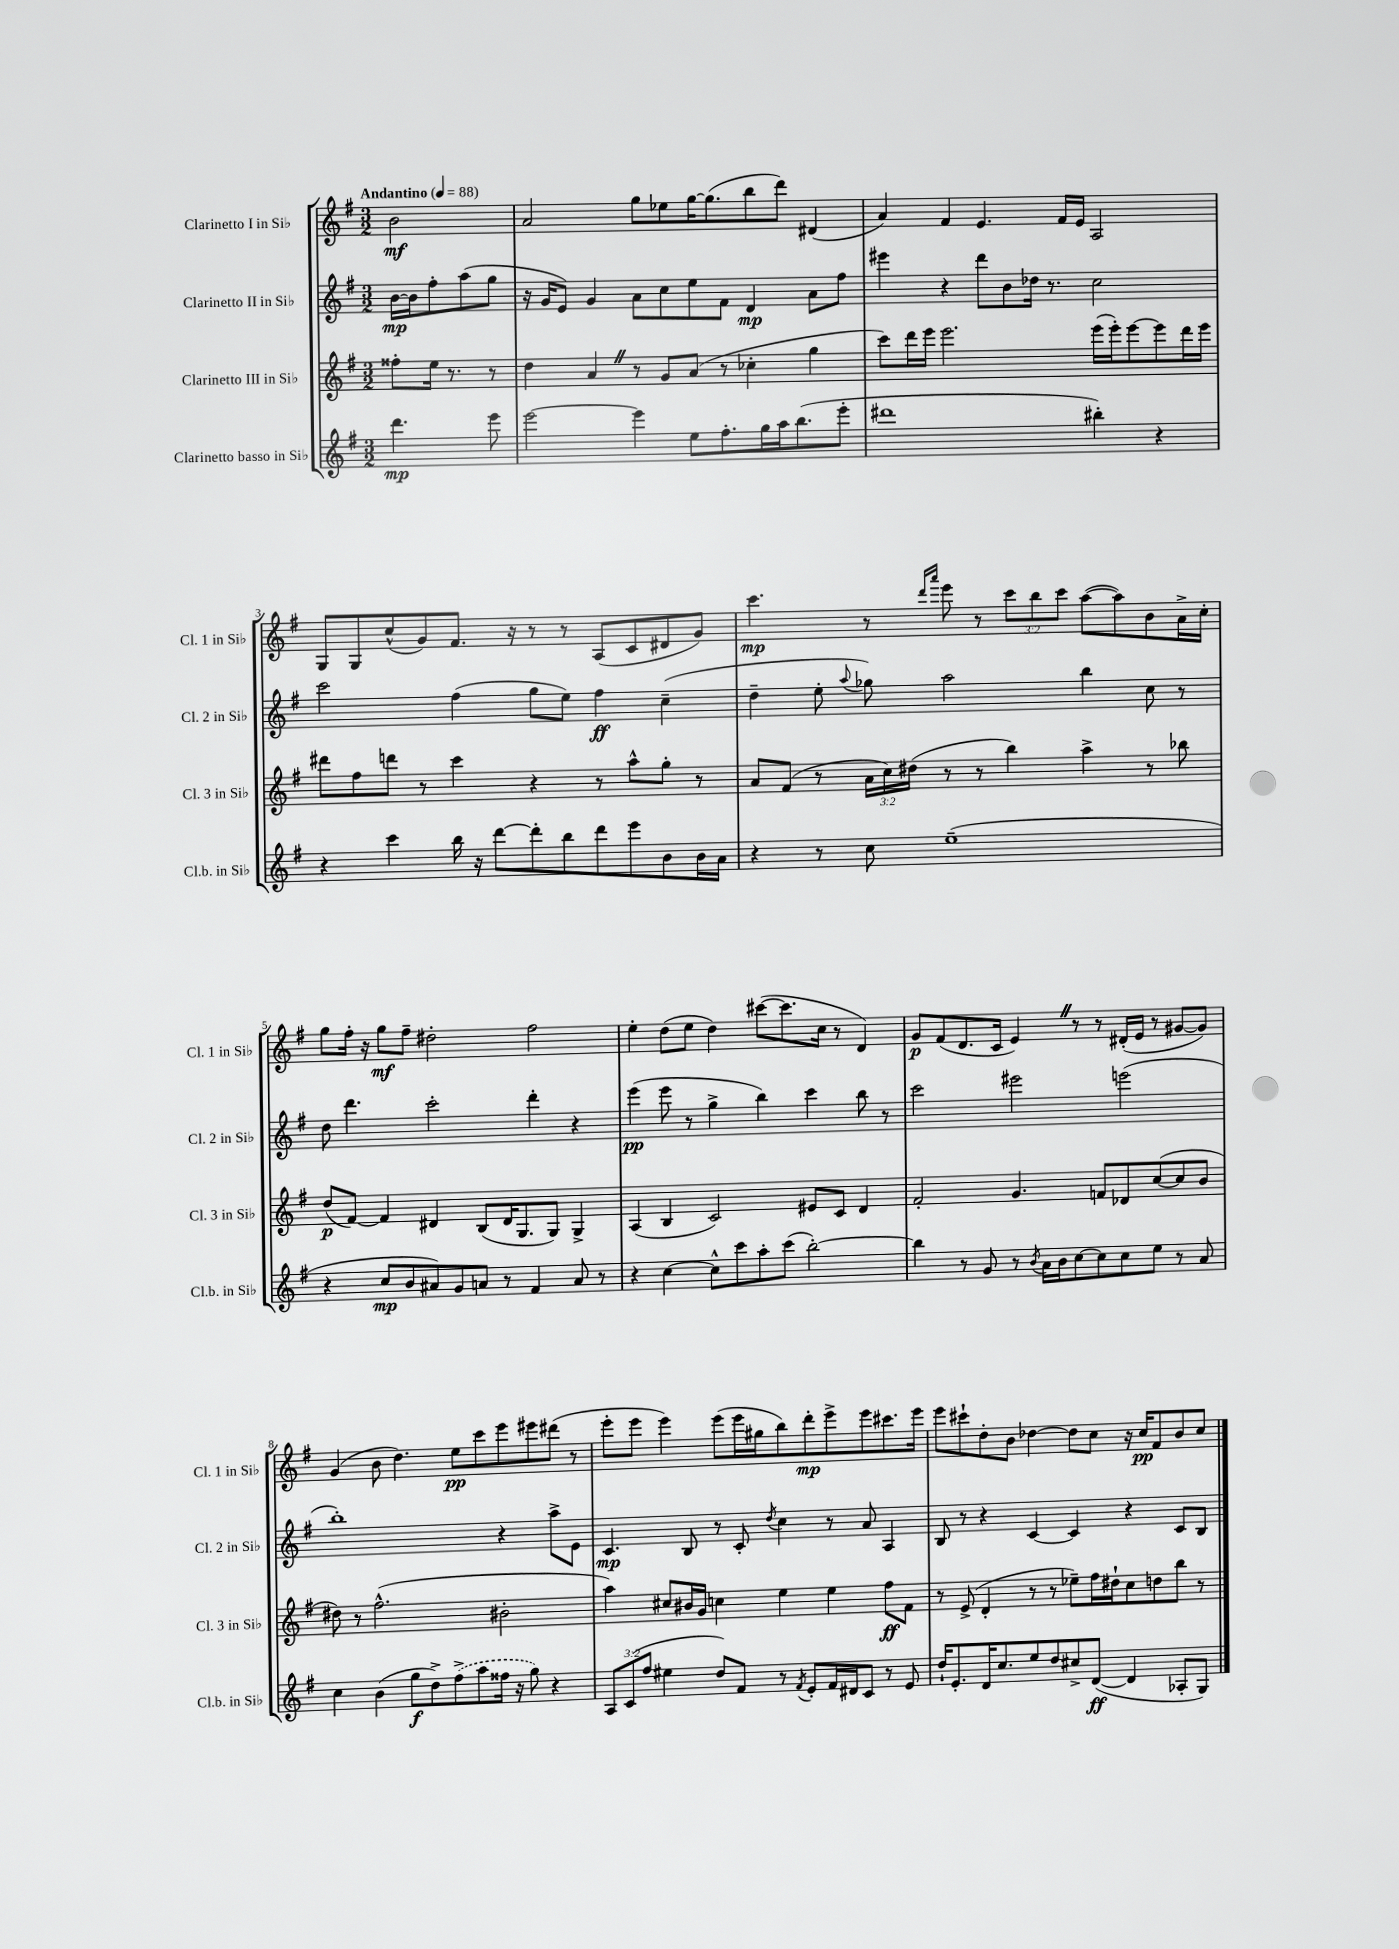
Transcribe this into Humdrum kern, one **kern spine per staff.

**kern	**dynam	**kern	**dynam	**kern	**dynam	**kern	**dynam
*part4	*part4	*part3	*part3	*part2	*part2	*part1	*part1
*staff4	*staff4	*staff3	*staff3	*staff2	*staff2	*staff1	*staff1
*I"Clarinetto basso in Si♭	*	*I"Clarinetto III in Si♭	*	*I"Clarinetto II in Si♭	*	*I"Clarinetto I in Si♭	*
*I'Cl.b. in Si♭	*	*I'Cl. 3 in Si♭	*	*I'Cl. 2 in Si♭	*	*I'Cl. 1 in Si♭	*
*clefG2	*	*clefG2	*	*clefG2	*	*clefG2	*
*k[f#]	*	*k[f#]	*	*k[f#]	*	*k[f#]	*
*M3/2	*	*M3/2	*	*M3/2	*	*M3/2	*
*MM88	*	*MM88	*	*MM88	*	*MM88	*
=	=	=	=	=	=	=	=
!	!	!	!	!	!	!LO:TX:a:B:t=Andantino	!
4.ddd\	mp	8ff##X'\L	.	[16b\LL	mp	2b\	mf
.	.	.	.	16b\J]	.	.	.
.	.	16ee\Jk	.	8ff#'\	.	.	.
.	.	8.r	.	.	.	.	.
.	.	.	.	(8aa\	.	.	.
8eee\	.	8r	.	8gg\J	.	.	.
=1	=1	=1	=1	=1	=1	=1	=1
[2eee\	.	4dd\	.	16r	.	2a/	.
.	.	.	.	16g/KL	.	.	.
.	.	.	.	8e/J)	.	.	.
.	.	4aZ/	.	4g/	.	.	.
4eee\]	.	8r	.	8a\L	.	8gg\L	.
.	.	8g/L	.	8cc\	.	8ee-X\	.
8ee\L	.	(8a/J	.	8ee\	.	[16gg\K	.
.	.	.	.	.	.	(8.gg\]	.
8.ff#'\	.	8r	.	8f#\J	.	.	.
.	.	4cc-X'\	.	4d/	mp	8bb\	.
16gg\L	.	.	.	.	.	.	.
16aa\J	.	.	.	.	.	8ddd\J)	.
(8.bb\	.	.	.	.	.	.	.
.	.	4gg\	.	8a\L	.	(4d#X/	.
8eee'\J	.	.	.	8ff#\J	.	.	.
=2	=2	=2	=2	=2	=2	=2	=2
1ddd#X	.	8ccc\L)	.	4eee#X\	.	4a/)	.
.	.	16ddd\L	.	.	.	.	.
.	.	16eee\JJ	.	.	.	.	.
.	.	2.eee\	.	4r	.	4f#/	.
.	.	.	.	8ddd\L	.	4.e/	.
.	.	.	.	8b\	.	.	.
.	.	.	.	16dd-X\Jk	.	.	.
.	.	.	.	8.r	.	.	.
.	.	.	.	.	.	16f#/LL	.
.	.	.	.	.	.	16e/JJ	.
4bb#X'\)	.	(16eee\LL	.	2cc\	.	2A/	.
.	.	16eee'\J)	.	.	.	.	.
.	.	[8eee\	.	.	.	.	.
4r	.	8eee\]	.	.	.	.	.
.	.	16ddd\L	.	.	.	.	.
.	.	16eee\JJ	.	.	.	.	.
!!LO:LB:g=z
=3	=3	=3	=3	=3	=3	=3	=3
4r	.	8ddd#X\L	.	2ccc\	.	8G/L	.
.	.	8ff#\	.	.	.	8G/	.
4ccc\	.	8dddn\J	.	.	.	(8cc^^/	.
.	.	8r	.	.	.	8g/)	.
16bb\	.	4ccc\	.	(4ff#\	.	8.f#/J	.
16r	.	.	.	.	.	.	.
[8ddd\L	.	.	.	.	.	.	.
.	.	.	.	.	.	16r	.
8ddd'\]	.	4r	.	8gg\L	.	8r	.
8bb\	.	.	.	8ee\J)	.	8r	.
8ddd\	.	8r	.	4ff#\	ff	(8A/L	.
8eee\	.	8aa^^\L	.	.	.	8c/	.
8b\	.	8gg'\J	.	(4cc~\	.	8d#X/	.
16b\L	.	8r	.	.	.	8g/J)	.
16a\JJ	.	.	.	.	.	.	.
=4	=4	=4	=4	=4	=4	=4	=4
4r	.	8a/L	.	4dd~\	.	4.ccc\	mp
.	.	(8f#/J	.	.	.	.	.
8r	.	8r	.	8ee'\	.	.	.
.	.	.	.	8qqaa/	.	.	.
8cc\	.	24a\LL	.	8gg-X\)	.	8r	.
.	.	24cc\)	.	.	.	.	.
.	.	(24dd#X\JJ	.	.	.	.	.
.	.	.	.	.	.	16qqddd/LL	.
.	.	.	.	.	.	16qqaaa/JJ	.
(1ee~	.	8r	.	2aa\	.	8eee\	.
.	.	8r	.	.	.	8r	.
.	.	4bb\)	.	.	.	12ccc\L	.
.	.	.	.	.	.	12bb\	.
.	.	.	.	.	.	12ccc\J	.
.	.	4aa^\	.	4bb\	.	([8aa\L	.
.	.	.	.	.	.	8aa\])	.
.	.	8r	.	8cc\	.	8b\	.
.	.	8bb-X\	.	8r	.	16a^\L	.
.	.	.	.	.	.	16cc'\JJ	.
!!LO:LB:g=z
=5	=5	=5	=5	=5	=5	=5	=5
4r	.	(8dd/L	p	8dd\	.	8gg\L	.
.	.	[8f#/J)	.	4.ddd\	.	16ff#'\Jk	.
.	.	.	.	.	.	16r	.
8cc/L	mp	4f#/]	.	.	.	8gg\L	mf
8b/	.	.	.	.	.	8ff#~\J	.
8a#X/)	.	4d#X/	.	2ccc'\	.	2dd#X'\	.
8g/	.	.	.	.	.	.	.
8an/J	.	(8B/L	.	.	.	.	.
8r	.	16d#/K	.	.	.	.	.
.	.	8.G/	.	.	.	.	.
4f#/	.	.	.	4ddd'\	.	2ff#\	.
.	.	8G/J)	.	.	.	.	.
8a/	.	4G^/	.	4r	.	.	.
8r	.	.	.	.	.	.	.
=6	=6	=6	=6	=6	=6	=6	=6
4r	.	(4A/	.	(4eee\	pp	4ee'\	.
[4cc\	.	4B/	.	8eee\	.	(8dd\L	.
.	.	.	.	8r	.	8ee\J	.
8cc^^\L]	.	2c/)	.	4gg^\	.	4dd\)	.
8ccc\	.	.	.	.	.	.	.
8aa'\	.	.	.	4bb\)	.	([8ccc#X\L	.
(8ccc\J	.	.	.	.	.	8.ccc#\]	.
[2bb'\)	.	8e#X/L	.	4ccc\	.	.	.
.	.	.	.	.	.	16cc\Jk	.
.	.	8c/J	.	.	.	8r	.
.	.	4d/	.	8bb\	.	4d/)	.
.	.	.	.	8r	.	.	.
=7	=7	=7	=7	=7	=7	=7	=7
4bb\]	.	2f#'/	.	2ccc\	.	8g/L	p
.	.	.	.	.	.	(8f#/	.
8r	.	.	.	.	.	8.d/	.
8g/	.	.	.	.	.	.	.
.	.	.	.	.	.	16c/Jk	.
8r	.	4.g/	.	2eee#X\	.	4eZ/)	.
8qb/	.	.	.	.	.	.	.
16a\LL	.	.	.	.	.	.	.
16b\J	.	.	.	.	.	.	.
[8cc\	.	.	.	.	.	8r	.
8cc\]	.	8fn/L	.	.	.	8r	.
8cc\	.	8d-X/	.	(2eeen\	.	(16d#X'/LL	.
.	.	.	.	.	.	16e/JJ	.
8ee\J	.	([8cc/	.	.	.	8r	.
8r	.	8cc/]	.	.	.	[8g#X/L	.
8a/	.	8b/J	.	.	.	8g#/J])	.
!!LO:LB:g=z
=8	=8	=8	=8	=8	=8	=8	=8
4cc\	.	8dd#X\)	.	1bb')	.	(4g/	.
.	.	8r	.	.	.	.	.
(4b\	.	(2.ff#^^\	.	.	.	8b\	.
.	.	.	.	.	.	4.dd\)	.
8gg\L	f	.	.	.	.	.	.
8dd^\)	.	.	.	.	.	.	.
(8ff#^\	.	.	.	.	.	8ee\L	pp
8aa\	.	.	.	.	.	8ccc\	.
16ff##X\Jk	.	2b#X'\	.	4r	.	8eee\	.
16r	.	.	.	.	.	.	.
8gg\)	.	.	.	.	.	8eee#X\	.
4r	.	.	.	8aa^\L	.	(8ddd#X\J	.
.	.	.	.	8e\J	.	8r	.
=9	=9	=9	=9	=9	=9	=9	=9
12A/L	.	4aa\)	.	4.c/	mp	8eee'\L	.
(12c/	.	.	.	.	.	.	.
.	.	.	.	.	.	8eee\J	.
12ff#/J	.	.	.	.	.	.	.
4ee#X\	.	8cc#X/L	.	.	.	4eee\)	.
.	.	16b#X/L	.	8B/	.	.	.
.	.	16g/JJ	.	.	.	.	.
8dd/L)	.	4ccn\	.	8r	.	(8eee\L	.
8f#/J	.	.	.	8c'/	.	16eee\L	.
.	.	.	.	.	.	16gg#X\J	.
.	.	.	.	8qdd/	.	.	.
8r	.	4ee\	.	4cc\	.	8bb\)	.
8qf#/	.	.	.	.	.	.	.
8e'/L	.	.	.	.	.	8ddd'\	mp
16f#/L	.	4ee\	.	8r	.	8eee^\	.
16d#X/J	.	.	.	.	.	.	.
8c/J	.	.	.	8a/	.	8eee\	.
8r	.	8ff#\L	ff	4A/	.	8.ccc#X\	.
8e/	.	8f#\J	.	.	.	.	.
.	.	.	.	.	.	16eee\Jk	.
=10	=10	=10	=10	=10	=10	=10	=10
16dd`/KL	.	8r	.	8B/	.	8eee\L	.
8.e'/	.	.	.	.	.	.	.
.	.	(8e^/	.	8r	.	8ccc#X`\	.
16d/K	.	4d'/	.	4r	.	8dd'\	.
8.cc/	.	.	.	.	.	.	.
.	.	.	.	.	.	8b\J	.
8ee/	.	8r	.	[4c/	.	[4dd-X\	.
8dd/	.	8r	.	.	.	.	.
8cc#X^/	.	8ee-X~\L)	.	4c/]	.	8dd-\L]	.
([8d/J	ff	16ff#\L	.	.	.	8cc\J	.
.	.	16dd#X`\J	.	.	.	.	.
4d/]	.	8cc\	.	4r	.	16r	.
.	.	.	.	.	.	16cc/KL	pp
.	.	8ddn\	.	.	.	8f#/	.
8A-X'/L	.	8bb\J	.	8c/L	.	8b/	.
8G/J)	.	8r	.	8B/J	.	8cc/J	.
==	==	==	==	==	==	==	==
*-	*-	*-	*-	*-	*-	*-	*-
